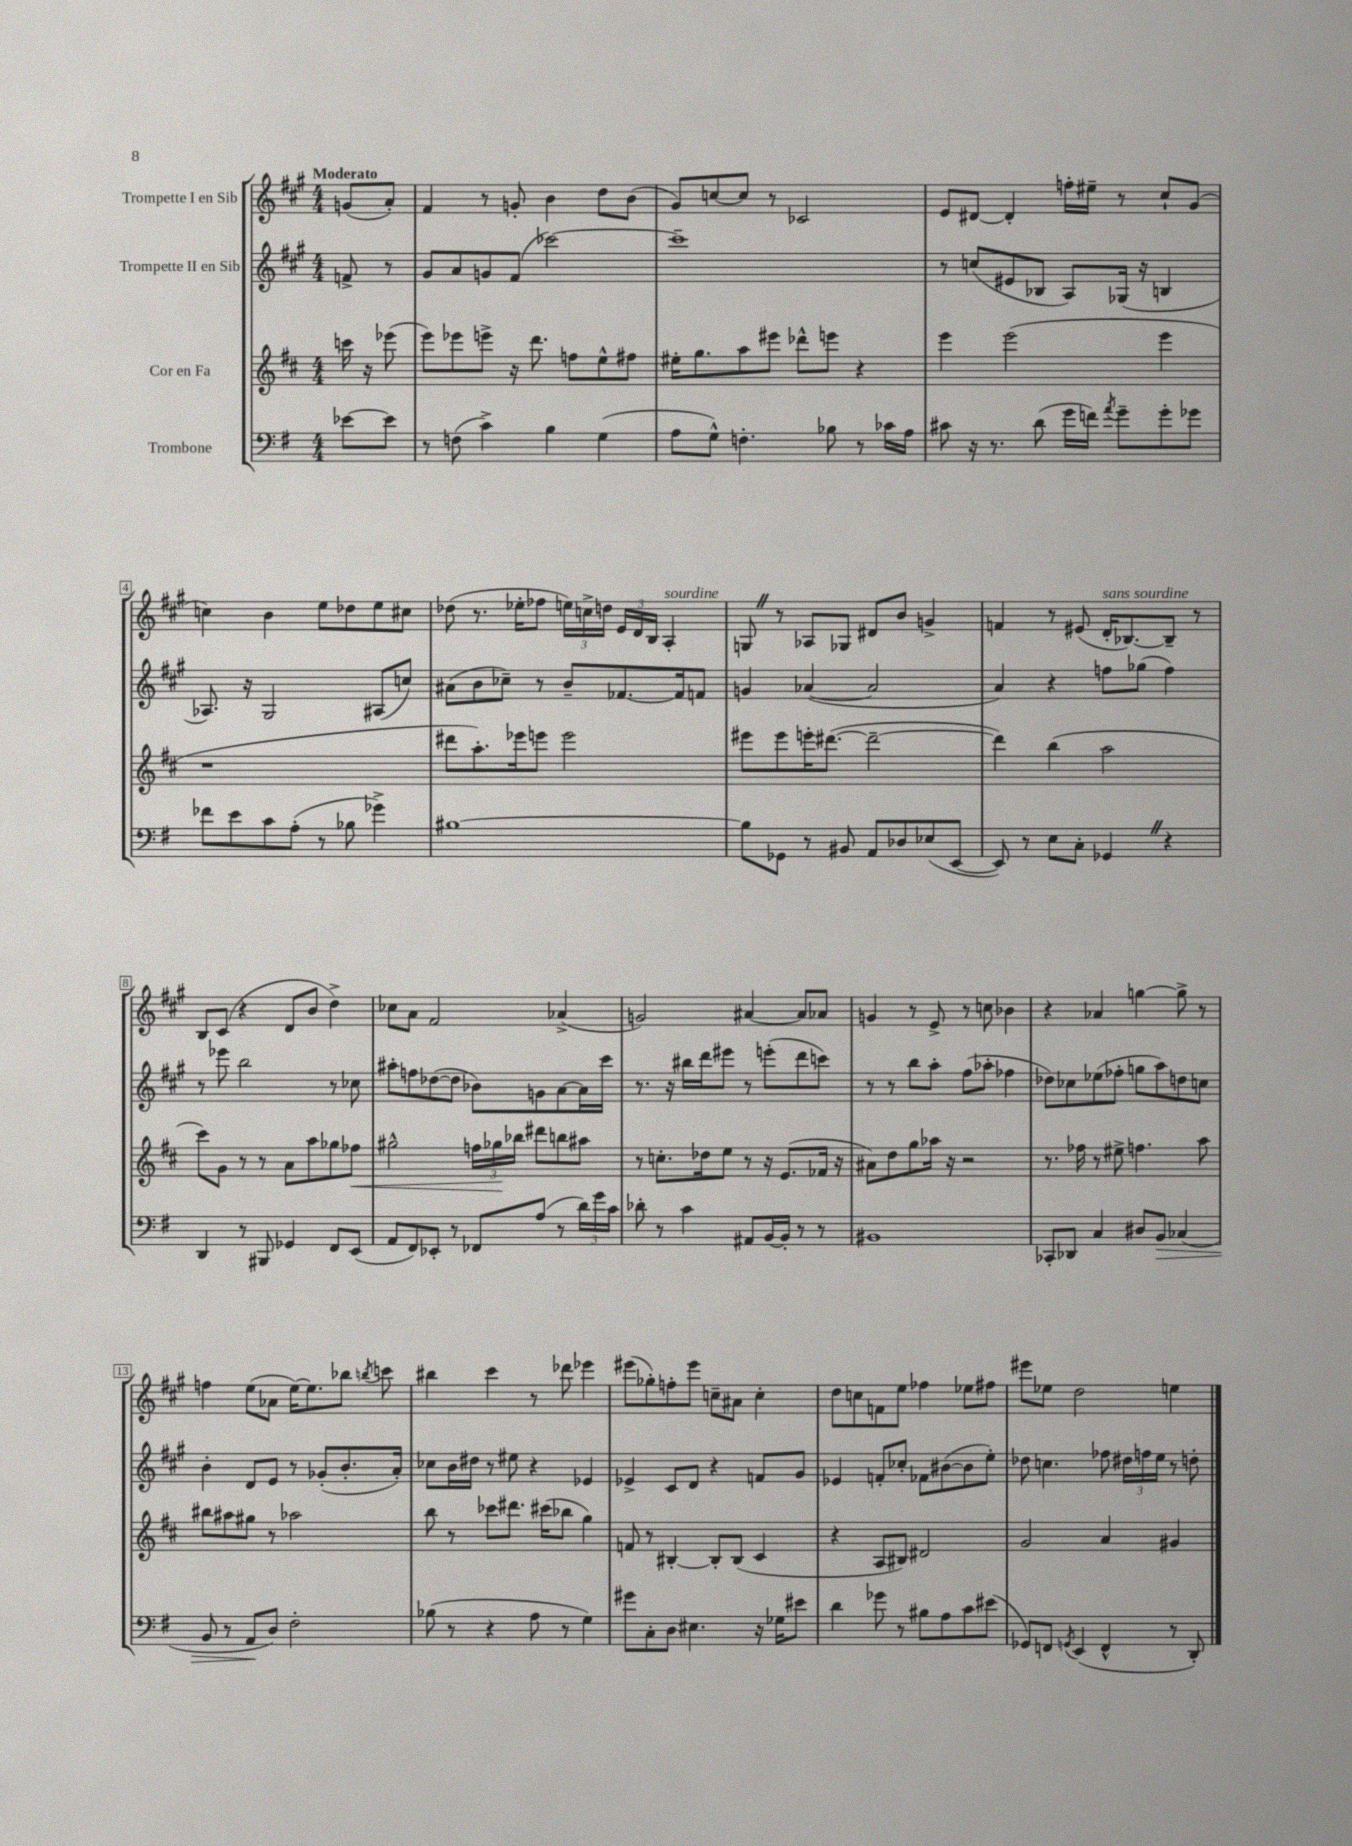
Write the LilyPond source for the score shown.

<<
\new StaffGroup <<
\new Staff = "s0" \with { instrumentName = "Trompette I en Sib" } {
    \clef treble \key a \major \numericTimeSignature \time 4/4 \partial 4 \tempo "Moderato"
    \autoBeamOff g'8[( a'8]-.) |
    fis'4 r8 g'8-. b'4 d''8[ b'8]( |
    gis'8[) c''8~ c''8] r8 ces'2 |
    e'8[ dis'8]~ dis'4-. f''16[-. eis''16]-- r8 cis''8[-! gis'8]( |
    c''4) b'4 e''8[ des''8 e''8 cis''8] |
    des''8( r8. ees''16[-. fes''8] \tuplet 3/2 { e''16[) c''16-> d''16] } \tuplet 3/2 { e'16[ d'16 b16] } a4-.^\markup { \italic "sourdine" } |
    g8 \once \override BreathingSign.text = \markup { \musicglyph "scripts.caesura.straight" } \breathe r8 aes8[ ges8] dis'8[ b'8] g'4-> |
    f'4 r8 eis'8( d'16[-.^\markup { \italic "sans sourdine" } bes8.~) bes8]-- r8 |
    b8[ cis'8]( r4 d'8[ b'8] d''4->) |
    ces''8[ a'8] fis'2 aes'4->( |
    g'2) ais'4~ ais'8[ aes'8] |
    g'4 r8 e'8-> r8 c''8 bes'4 |
    r4 aes'4 g''4~ g''8-> r8 |
    f''4 e''8[( aes'8] e''16[~) e''8. bes''8] \acciaccatura { b''8 } c'''8 |
    bis''4 cis'''4 r8 des'''8 ees'''4 |
    eis'''8[( ges''8-.) f''8-. eis'''8] c''8[-- ais'8] c''4-. |
    d''8[ c''8 f'8 e''8] fes''4 ees''8[ fis''8] |
    eis'''8[ ees''8] d''2 e''4 \bar "|." |
}
\new Staff = "s1" \with { instrumentName = "Trompette II en Sib" } {
    \clef treble \key a \major \numericTimeSignature \time 4/4 \partial 4
    \autoBeamOff f'8-> r8 |
    gis'8[ a'8 g'8 fis'8]( ces'''2~) |
    ces'''1-- |
    r8 c''8[( eis'8 bes8] a8[) ges16]( r16 b4 |
    aes8.) r16 gis2 ais8[( c''8]) |
    ais'8[( b'8 ces''8]--) r8 b'8[-- fes'8.~ fes'16 f'8] |
    g'4 aes'4~( aes'2 |
    a'4) r4 f''8[ ges''8]( f''4) |
    r8 ees'''8 b''2 r8 ces''8 |
    ais''8[-. f''8 des''8~( des''8] bes'8[) g'8 a'8~ a'16 cis'''16] |
    r8. r16 bis''16[ d'''16 eis'''8] r8 e'''8[-.( d'''8 c'''8]) |
    r8 r8 b''8[ a''8]-. fis''8[( aes''8]-. fes''4 |
    des''8[) ces''8 ees''8( fes''8]-. g''8[ a''8) d''8 c''8] |
    b'4-. d'8[ e'8] r8 ges'8[-.( b'8.-. a'16]-.) |
    ces''8[ b'16 dis''16] r8 eis''8 r4 ees'4 |
    ees'4-> cis'8[ d'8] r4 f'8[ gis'8] |
    ees'4 f'8[-. ces''8]-. fes'8[ bis'8~( bis'8 e''8]-.) |
    des''8 c''4. fes''8 \tuplet 3/2 { dis''16[ f''16 e''16] } r8 d''8-. \bar "|." |
}
\new Staff = "s2" \with { instrumentName = "Cor en Fa" } {
    \clef treble \key d \major \numericTimeSignature \time 4/4 \partial 4
    \autoBeamOff c'''16 r16 ees'''8( |
    e'''8[) ees'''8 e'''8]-> r16 d'''8. f''8[ e''8-^ fis''8] |
    eis''16[-. g''8. a''8 eis'''8] des'''8[-^ e'''8] r4 |
    e'''4 e'''2( e'''4 |
    r1 |
    dis'''8[ a''8.-.) ees'''16 e'''8] e'''2 |
    eis'''8[ eis'''8 e'''16-. dis'''8.]~( dis'''2~-- |
    dis'''4) b''4( a''2 |
    cis'''8[) g'8] r8 r8 a'8[ a''8 ges''8 fes''8]\< |
    gis''2-^ \tuplet 3/2 { f''16[ ges''16\! bes''16] } dis'''8[ b''8 ais''8] |
    r8 c''8.[-. des''16 e''8] r8 r16 e'8.[( fes'16] r16 |
    ais'8[) d''8 g''8 aes''16] r16 r2 |
    r8. fes''16 r8 eis''8-> f''4. a''8 |
    bis''8[ ais''8 gis''8] r8 aes''2 |
    b''8 r8 ces'''8[ dis'''8.] cis'''16[( bes''8] g''4) |
    f'8 r8 bis4~-. bis8[-. bis8]( cis'4 |
    r4 a8[ bis8]) dis'2 |
    g'2 a'4 gis'4 \bar "|." |
}
\new Staff = "s3" \with { instrumentName = "Trombone" } {
    \clef bass \key g \major \numericTimeSignature \time 4/4 \partial 4
    \autoBeamOff ees'8[~ ees'8] |
    r8 f8( c'4->) b4 g4( |
    a8[ g8]-^) f4.-. bes8 r8 ces'16[ a16] |
    cis'8 r16 r8. d'8( g'16[ f'16]) \acciaccatura { a'8 } g'8[-- g'8-. ges'8] |
    fes'8[ e'8 c'8 a8]-.( r8 bes8 ges'4->) |
    bis1~ |
    bis8[ ges,8] r8 bis,8 a,8[ des8 ees8( e,8]~ |
    e,8) r8 e8[ c8]-. ges,4 \once \override BreathingSign.text = \markup { \musicglyph "scripts.caesura.straight" } \breathe r4 |
    d,4 r8 bis,,8 ges,4 fis,8[ e,8]( |
    a,8[ fis,8) ees,8]-. r8 fes,8[ a8]( r8 \tuplet 3/2 { d'16[) g'16 c'16] } |
    des'8-. r8 c'4 ais,8[ b,16~ b,16]-. r8 r8 |
    bis,1 |
    ces,8[-. des,8] c4 dis8[ b,8]\> ces4( |
    b,8 r8 a,8[\! d8]) fis2-. |
    bes8( r8 r4 a8 r8 g4) |
    gis'8[ c8-. d8] eis4. r16 ges16[ eis'8] |
    d'4 ges'8 r8 bis8[ a8 c'8 eis'8]( |
    ges,8[) f,8] \acciaccatura { g,8 } e,4( f,4-^ r8 d,8-.) \bar "|." |
}
>>
>>
\layout { \context { \Score \override BarNumber.stencil = #(make-stencil-boxer 0.1 0.3 ly:text-interface::print) } }
